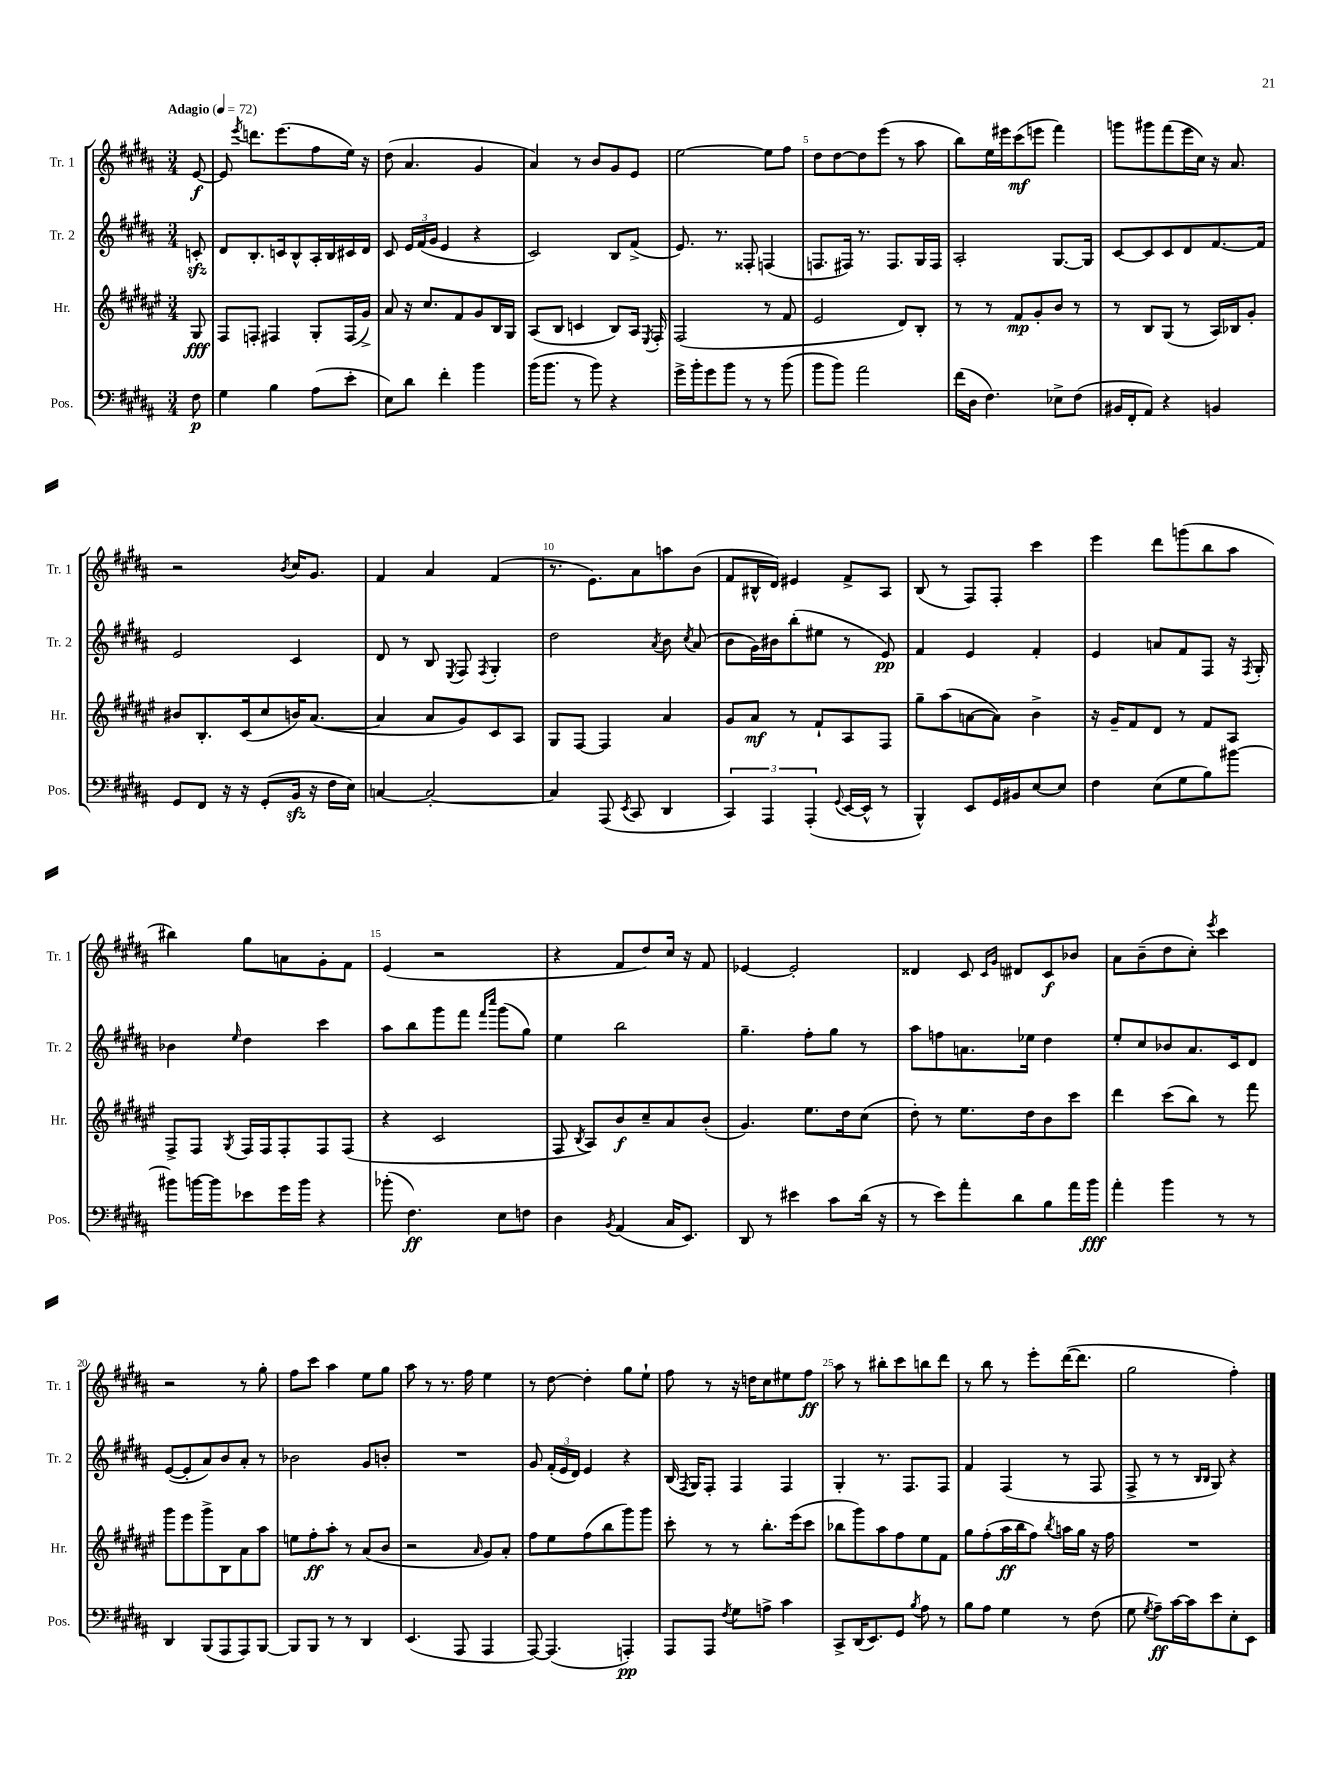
<<
\new StaffGroup <<
\new Staff = "s0" \with { instrumentName = "Tr. 1" shortInstrumentName = "Tr. 1" } {
    \clef treble \key b \major \numericTimeSignature \time 3/4 \partial 8 \tempo "Adagio" 4 = 72
    \autoBeamOff e'8~\f |
    e'8 \acciaccatura { e'''8 } d'''8.[ e'''8.( fis''8 e''16]) r16 |
    dis''8( ais'4. gis'4 |
    ais'4) r8 b'8[ gis'8 e'8] |
    e''2~ e''8[ fis''8] |
    dis''8[ dis''8~ dis''8 e'''8]( r8 ais''8 |
    b''8[) e''16 eis'''16 cis'''8\mf( e'''8] fis'''4) |
    g'''8[ gis'''8 fis'''8( e'''16 cis''16]) r16 ais'8. |
    r2 \acciaccatura { b'8 } cis''16[ gis'8.] |
    fis'4 ais'4 fis'4( |
    r8. e'8.[) ais'8 a''8 b'8]( |
    fis'8[ bis16-^ dis'16]) eis'4 fis'8[-> ais8] |
    b8( r8 fis8[) fis8]-. cis'''4 |
    e'''4 dis'''8[ g'''8( b''8 ais''8] |
    bis''4) gis''8[ a'8 gis'8-. fis'8] |
    e'4( r2 |
    r4 fis'8[ dis''8) cis''16] r16 fis'8 |
    ees'4~ ees'2-. |
    disis'4 cis'8 \grace { cis'16[ gis'16] } dis'8[ cis'8\f bes'8] |
    ais'8[ b'8--( dis''8 cis''8]-.) \acciaccatura { e'''8 } cis'''4 |
    r2 r8 gis''8-. |
    fis''8[ cis'''8] ais''4 e''8[ gis''8] |
    ais''8 r8 r8. fis''16 e''4 |
    r8 dis''8~ dis''4-. gis''8[ e''8]-! |
    fis''8 r8 r16 d''16[ cis''8 eis''8 fis''8]\ff |
    ais''8 r8 bis''8[-. cis'''8 b''8 dis'''8] |
    r8 b''8 r8 e'''8[-. dis'''16~( dis'''8.] |
    gis''2 fis''4-.) \bar "|." |
}
\new Staff = "s1" \with { instrumentName = "Tr. 2" shortInstrumentName = "Tr. 2" } {
    \clef treble \key b \major \numericTimeSignature \time 3/4 \partial 8
    \autoBeamOff c'8-.\sfz |
    dis'8[ b8.-. c'16 b8-^ ais16-. b16 cis'16 dis'16] |
    cis'8 \tuplet 3/2 { e'16[ fis'16( gis'16] } e'4 r4 |
    cis'2) b8[ fis'8]->( |
    e'8.) r8. fisis8-. f4( |
    f8.[ fis16]) r8. fis8.[ gis16 fis16] |
    ais2-. gis8.[~ gis16] |
    cis'8[~ cis'8 cis'8 dis'8 fis'8.~ fis'16] |
    e'2 cis'4 |
    dis'8 r8 b8 \acciaccatura { e8 } fis8 \acciaccatura { fis8 } gis4-. |
    dis''2 \acciaccatura { ais'8 } b'8 \acciaccatura { cis''8 } ais'8( |
    b'8[ gis'16) bis'16 b''8-.( eis''8] r8 e'8\pp) |
    fis'4 e'4 fis'4-. |
    e'4 a'8[ fis'8 fis8] r16 \acciaccatura { fis8 } gis16-. |
    bes'4 \grace { e''16 } dis''4 cis'''4 |
    ais''8[ b''8 gis'''8 fis'''8] \grace { fis'''16[ cis''''16] } gis'''8[( gis''8]) |
    e''4 b''2 |
    gis''4.-- fis''8[-. gis''8] r8 |
    ais''8[ f''8 a'8. ees''16] dis''4 |
    e''8[-. cis''8 bes'8 ais'8. cis'16 dis'8] |
    e'8[~( e'8-. ais'8) b'8 ais'8]-. r8 |
    bes'2 gis'8[ b'8]-. |
    R2. |
    gis'8 \tuplet 3/2 { fis'16[-.( e'16 dis'16]) } e'4 r4 |
    b16( \acciaccatura { fis8 } gis16[) fis8]-. fis4 fis4 |
    gis4-. r8. fis8.[ fis8] |
    fis'4 fis4( r8 fis8 |
    fis8-> r8 r8 \grace { b16[ b16] } gis8) r4 \bar "|." |
}
\new Staff = "s2" \with { instrumentName = "Hr." shortInstrumentName = "Hr." } {
    \clef treble \key fis \major \numericTimeSignature \time 3/4 \partial 8
    \autoBeamOff gis8\fff |
    fis8[ f8]-. fis4 gis8[-. fis16( gis'16]->) |
    ais'8 r16 cis''8.[ fis'8 gis'8 b16 gis16] |
    ais8[( b8] c'4 b8[) ais16] \acciaccatura { eis8 } fis16-. |
    fis2( r8 fis'8 |
    eis'2 dis'8[) b8]-. |
    r8 r8 fis'8[\mp gis'8-. b'8] r8 |
    r8 b8[ gis8]( r8 ais16[) bes16 gis'8]-. |
    bis'8[ b8.-. cis'16( cis''8 b'16) ais'8.]~( |
    ais'4 ais'8[ gis'8) cis'8 ais8] |
    gis8[ fis8]~ fis4 ais'4 |
    gis'8[ ais'8]\mf r8 fis'8[-! ais8 fis8] |
    gis''8[-- ais''8( a'8~ a'8]) b'4-> |
    r16 gis'16[-- fis'8 dis'8] r8 fis'8[ ais8] |
    fis8[-> fis8] \acciaccatura { gis8 } fis16[ fis16 fis8-. fis8 fis8]( |
    r4 cis'2 |
    fis8 \acciaccatura { b8 } ais8[) b'8\f cis''8-- ais'8 b'8]-.( |
    gis'4.) eis''8.[ dis''16 cis''8]( |
    dis''8-.) r8 eis''8.[ dis''16 b'8 cis'''8] |
    dis'''4 cis'''8[( b''8]) r8 fis'''8 |
    gis'''8[ eis'''8 gis'''8-> b8 ais'8 ais''8] |
    e''8[ fis''8-.\ff ais''8]-. r8 ais'8[( b'8] |
    r2 \grace { ais'16 } gis'8[) ais'8]-. |
    fis''8[ eis''8 fis''8( b''8 gis'''8) gis'''8] |
    cis'''8-. r8 r8 b''8.[-. eis'''16( cis'''8] |
    bes''8[ gis'''8) ais''8 fis''8 eis''8 fis'8] |
    gis''8[ fis''8-.( ais''16\ff b''16 fis''8]) \acciaccatura { b''8 } a''16[ gis''16] r16 fis''16 |
    R2. \bar "|." |
}
\new Staff = "s3" \with { instrumentName = "Pos." shortInstrumentName = "Pos." } {
    \clef bass \key b \major \numericTimeSignature \time 3/4 \partial 8
    \autoBeamOff fis8\p |
    gis4 b4 ais8[( e'8]-. |
    e8[) dis'8] fis'4-. b'4 |
    b'16[( b'8.] r8 b'8) r4 |
    gis'16[-> b'16-. gis'8 b'8] r8 r8 b'8( |
    b'8[ b'8]) ais'2 |
    fis'16[( dis16] fis4.) ees8[-> fis8]( |
    bis,16[ fis,16-. ais,8]) r4 b,4 |
    gis,8[ fis,8] r16 r16 gis,8[-.( b,16]\sfz r16 fis16[ e16]) |
    c4~ c2~-. |
    c4 ais,,8( \acciaccatura { e,8 } cis,8 dis,4 |
    \tuplet 3/2 { cis,4) ais,,4 ais,,4-.( } \appoggiatura { gis,8 } e,16[~ e,16]-^ r8 |
    b,,4-^) e,8[ gis,16 bis,16 e8~ e8] |
    fis4 e8[( gis8 b8) bis'8]~ |
    bis'8[ b'16~ b'16 ees'8 gis'16 b'16] r4 |
    bes'8-.( fis4.\ff) e8[ f8] |
    dis4 \acciaccatura { b,8 } ais,4( cis16[ e,8.]) |
    dis,8 r8 eis'4 cis'8[ dis'16]( r16 |
    r8 e'8[) ais'8-. dis'8 b8 ais'16 b'16]\fff |
    ais'4-. b'4 r8 r8 |
    dis,4 b,,8[( ais,,8 ais,,8) b,,8]~ |
    b,,8[ b,,8] r8 r8 dis,4 |
    e,4.( ais,,8 ais,,4 |
    ais,,8~) ais,,4.( a,,4-.\pp) |
    ais,,8[ ais,,8] \acciaccatura { fis8 } gis8[ a8]-> cis'4 |
    cis,8[-> dis,16( e,8.) gis,8] \acciaccatura { b8 } ais8 r8 |
    b8[ ais8] gis4 r8 fis8( |
    gis8 \acciaccatura { gis8 } ais8[--\ff) cis'16~ cis'16 e'8 e8-. e,8] \bar "|." |
}
>>
>>
\layout { \context { \Score \override BarNumber.break-visibility = ##(#f #t #t) barNumberVisibility = #(every-nth-bar-number-visible 5) } }
